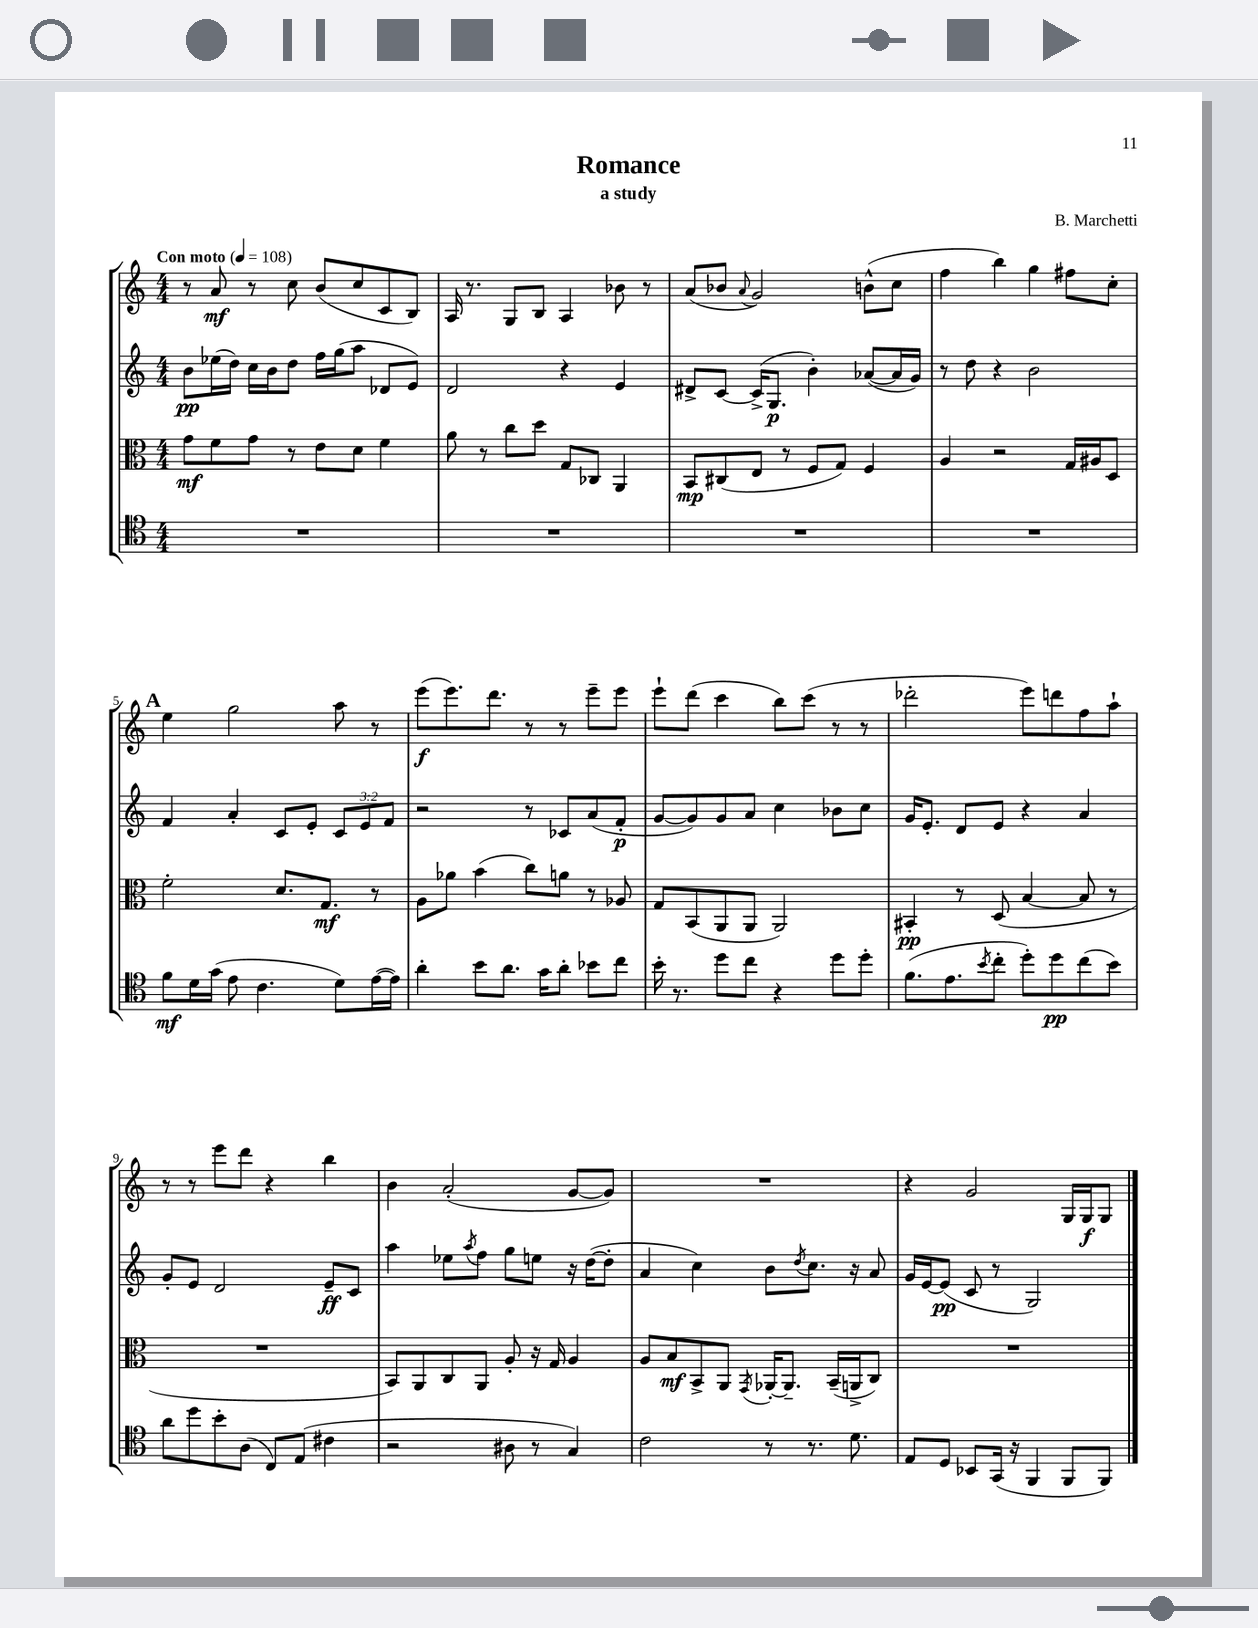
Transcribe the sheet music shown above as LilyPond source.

\header { title = "Romance" composer = "B. Marchetti" subtitle = "a study" }
<<
\new StaffGroup <<
\new Staff = "s0" {
    \clef treble \key c \major \numericTimeSignature \time 4/4 \tempo "Con moto" 4 = 108
    r8 a'8\mf r8 c''8 b'8( c''8 c'8 b8) |
    a16 r8. g8 b8 a4 bes'8 r8 |
    a'8( bes'8 \appoggiatura { a'8 } g'2) b'8-^( c''8 |
    f''4 b''4) g''4 fis''8 c''8-. |
    \mark \markup { \bold "A" } e''4 g''2 a''8 r8 |
    e'''8\f( e'''8.) d'''8. r8 r8 e'''8-- e'''8 |
    e'''8-! d'''8( c'''4 b''8) c'''8( r8 r8 |
    des'''2-. e'''8) d'''8 f''8 a''8-! |
    r8 r8 e'''8 d'''8 r4 b''4 |
    b'4 a'2-.( g'8~ g'8) |
    R1 |
    r4 g'2 g16 g16\f g8 \bar "|." |
}
\new Staff = "s1" {
    \clef treble \key c \major \numericTimeSignature \time 4/4 \override Staff.TupletNumber.text = #tuplet-number::calc-fraction-text
    b'8\pp ees''16( d''16) c''16 b'16 d''8 f''16 g''16( a''8 des'8 e'8) |
    d'2 r4 e'4 |
    dis'8-> c'8~ c'16->( g8.\p b'4-.) aes'8~( aes'16 g'16) |
    r8 d''8 r4 b'2 |
    \mark \markup { \bold "A" } f'4 a'4-. c'8 e'8-. \tuplet 3/2 { c'8 e'8 f'8 } |
    r2 r8 ces'8 a'8( f'8-.\p |
    g'8~ g'8) g'8 a'8 c''4 bes'8 c''8 |
    g'16 e'8.-. d'8 e'8 r4 a'4 |
    g'8-. e'8 d'2 e'8--\ff c'8 |
    a''4 ees''8 \acciaccatura { a''8 } f''8 g''8 e''8 r16 d''16~( d''8-. |
    a'4 c''4) b'8 \acciaccatura { d''8 } c''8. r16 a'8 |
    g'16 e'16~ e'8\pp( c'8 r8 g2) \bar "|." |
}
\new Staff = "s2" {
    \clef alto \key c \major \numericTimeSignature \time 4/4
    g'8\mf f'8 g'8 r8 e'8 d'8 f'4 |
    a'8 r8 c''8 d''8 g8 ces8 a,4 |
    b,8\mp cis8( e8 r8 f8 g8) f4 |
    a4 r2 g16 ais16 d8 |
    \mark \markup { \bold "A" } f'2-. d'8. g8.\mf r8 |
    a8 aes'8 b'4( c''8) a'8 r8 aes8 |
    g8 b,8( a,8 a,8 a,2) |
    bis,4-.\pp r8 d8( b4~ b8 r8 |
    R1 |
    b,8) a,8 c8 a,8 a8-. r16 g16 a4 |
    a8 b8\mf b,8-> a,8 \acciaccatura { g,8 } aes,16~-. aes,8.-- b,16--( a,16-> c8) |
    R1 \bar "|." |
}
\new Staff = "s3" {
    \clef tenor \key c \major \numericTimeSignature \time 4/4
    R1 |
    R1 |
    R1 |
    R1 |
    \mark \markup { \bold "A" } f'8\mf d'16 g'16( e'8 c'4. d'8) e'16~( e'16) |
    a'4-. b'8 a'8. g'16 a'8-. bes'8 c''8 |
    b'16-. r8. d''8 c''8 r4 d''8 d''8-. |
    f'8.( e'8. \acciaccatura { b'8 } c''8-. d''8-.) d''8\pp c''8( b'8) |
    a'8 d''8 b'8-. a8( c8) e8( cis'4 |
    r2 ais8 r8 g4) |
    c'2 r8 r8. d'8. |
    e8 d8 bes,8 g,16( r16 f,4 f,8 f,8) \bar "|." |
}
>>
>>
